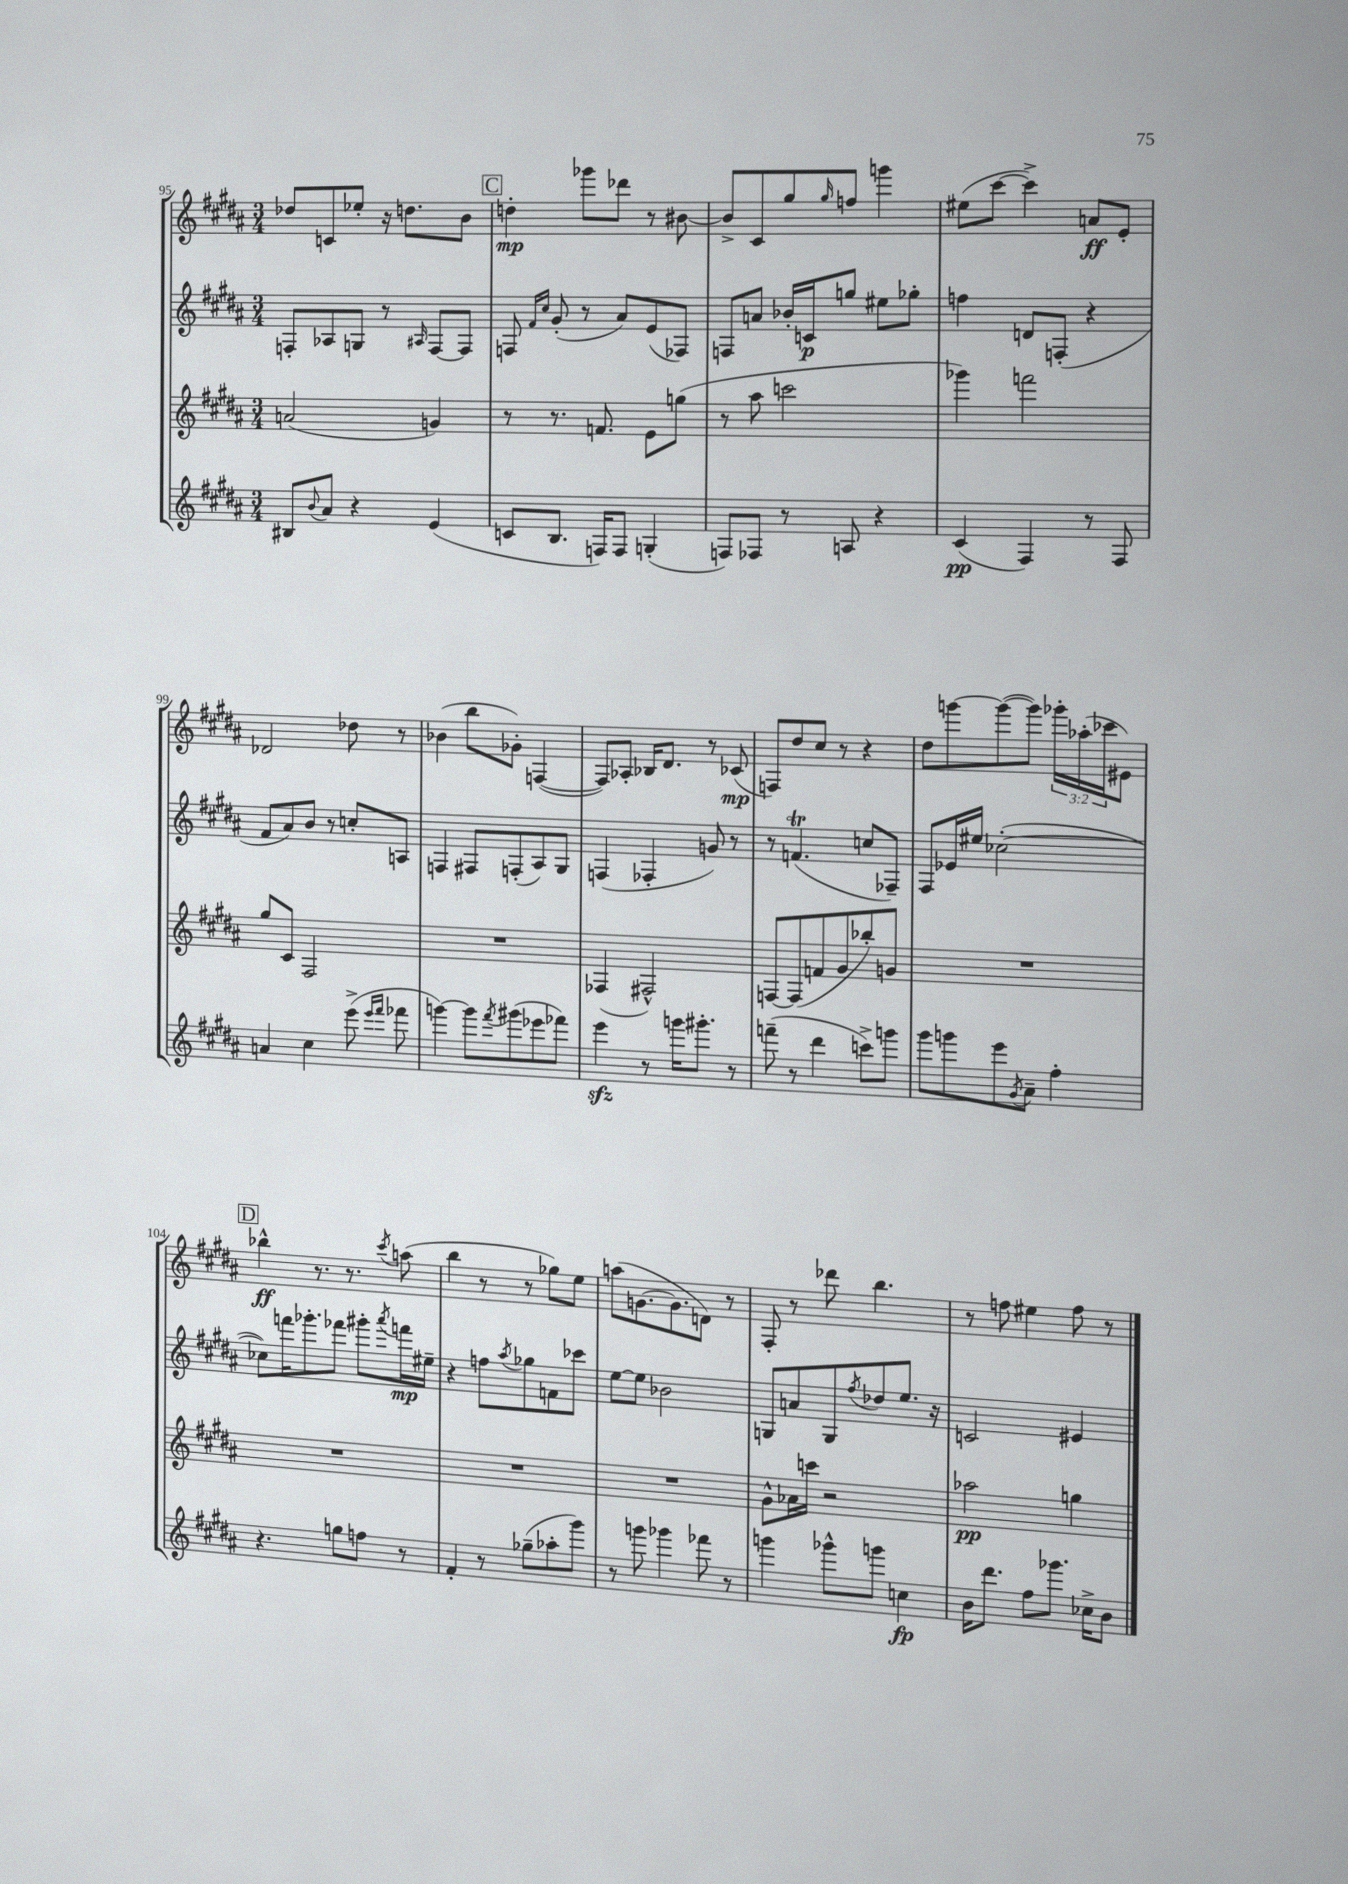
<<
\new StaffGroup <<
\new Staff = "s0" {
    \clef treble \key b \major \numericTimeSignature \time 3/4 \override Staff.TupletNumber.text = #tuplet-number::calc-fraction-text
    des''8 c'8 ees''8-. r16 d''8. b'8 |
    \mark \markup { \box "C" } d''4-.\mp ges'''8 des'''8 r8 bis'8~ |
    bis'8-> cis'8 gis''8 \grace { gis''16 } f''8 g'''4 |
    eis''8( cis'''8~ cis'''4->) a'8\ff e'8-. |
    des'2 des''8 r8 |
    bes'4( b''8 ges'8-.) f4~( |
    f8) aes8-. bes16 dis'8. r8 ces'8\mp( |
    f8) dis''8 cis''8 r8 r4 |
    dis''8 g'''8~ g'''8~( g'''8) \tuplet 3/2 { ges'''16-. aes''16-.( ces'''16 } eis'8) |
    \mark \markup { \box "D" } bes''4-^\ff r8. r8. \acciaccatura { cis'''8 } a''8( |
    b''4 r8 r8 ges''8) e''8 |
    a''8( g'8.~ g'8. d'8) r8 |
    fis8-. r8 des'''8 b''4. |
    r8 f''8 eis''4 f''8 r8 \bar "|." |
}
\new Staff = "s1" {
    \clef treble \key b \major \numericTimeSignature \time 3/4
    f8-. aes8 g8 r8 \grace { ais16 } f8~ f8 |
    \mark \markup { \box "C" } f8 \grace { fis'16 cis''16 } gis'8-.( r8 ais'8) e'8( fes8) |
    f8 a'8 bes'16-. c'16\p g''8 eis''8 ges''8-. |
    f''4 d'8 f8-.( r4 |
    fis'8 ais'8) b'8 r8 c''8-. a8 |
    f4 fis8 f8-.( ais8) gis8 |
    f4( fes4-. g'8) r8 |
    r8 f'4.\trill( c''8 fes8--) |
    fis8 ees'16 eis''16 ces''2~-.( |
    \mark \markup { \box "D" } ces''8) f'''16 ges'''8.-. fes'''8 gis'''8-. \acciaccatura { ais'''8 } f'''16\mp eis''16-- |
    r4 f''8 \acciaccatura { ais''8 } ges''8 f'8 ces'''8 |
    e''8~ e''8 bes'2 |
    g8 a'8 g8 \acciaccatura { fis''8 } des''8 e''8. r16 |
    c'2 eis'4 \bar "|." |
}
\new Staff = "s2" {
    \clef treble \key b \major \numericTimeSignature \time 3/4
    a'2( g'4) |
    \mark \markup { \box "C" } r8 r8. f'8. e'8 g''8( |
    r8 ais''8 c'''2 |
    ges'''4) f'''2 |
    gis''8 cis'8 fis2 |
    R2. |
    fes4( fis2-^) |
    f8~ f8( f'8 gis'8 bes''8-.) g'8 |
    R2. |
    \mark \markup { \box "D" } R2. |
    R2. |
    R2. |
    gis'8-^ aes'16 c'''16 r2 |
    aes''2\pp g''4 \bar "|." |
}
\new Staff = "s3" {
    \clef treble \key b \major \numericTimeSignature \time 3/4
    bis8 \appoggiatura { b'8 } ais'8 r4 e'4( |
    \mark \markup { \box "C" } c'8 b8. f16) f8 g4-.( |
    f8) fes8 r8 a8 r4 |
    cis'4\pp( fis4) r8 fis8 |
    a'4 cis''4 e'''8->( \grace { e'''16 fis'''16 } fes'''8 |
    g'''4~) g'''8 \acciaccatura { fis'''8 } gis'''8( ees'''8 fes'''8) |
    e'''4\sfz r8 g'''16 gis'''8.-. r8 |
    f'''8--( r8 dis'''4 c'''8->) g'''8 |
    gis'''8 g'''8 e'''8 \acciaccatura { gis'8 } ais'8-- fis''4-. |
    \mark \markup { \box "D" } r4. g''8 f''8 r8 |
    fis'4-. r8 ges''8--( aes''8-. gis'''8) |
    r8 g'''8 ges'''4 fes'''8 r8 |
    g'''4 ges'''8-^ g'''8 c''4\fp |
    b'16 dis'''8. fis''8 ges'''8. ces''16-> b'8 \bar "|." |
}
>>
>>
\layout { \context { \Score currentBarNumber = #95 } }
